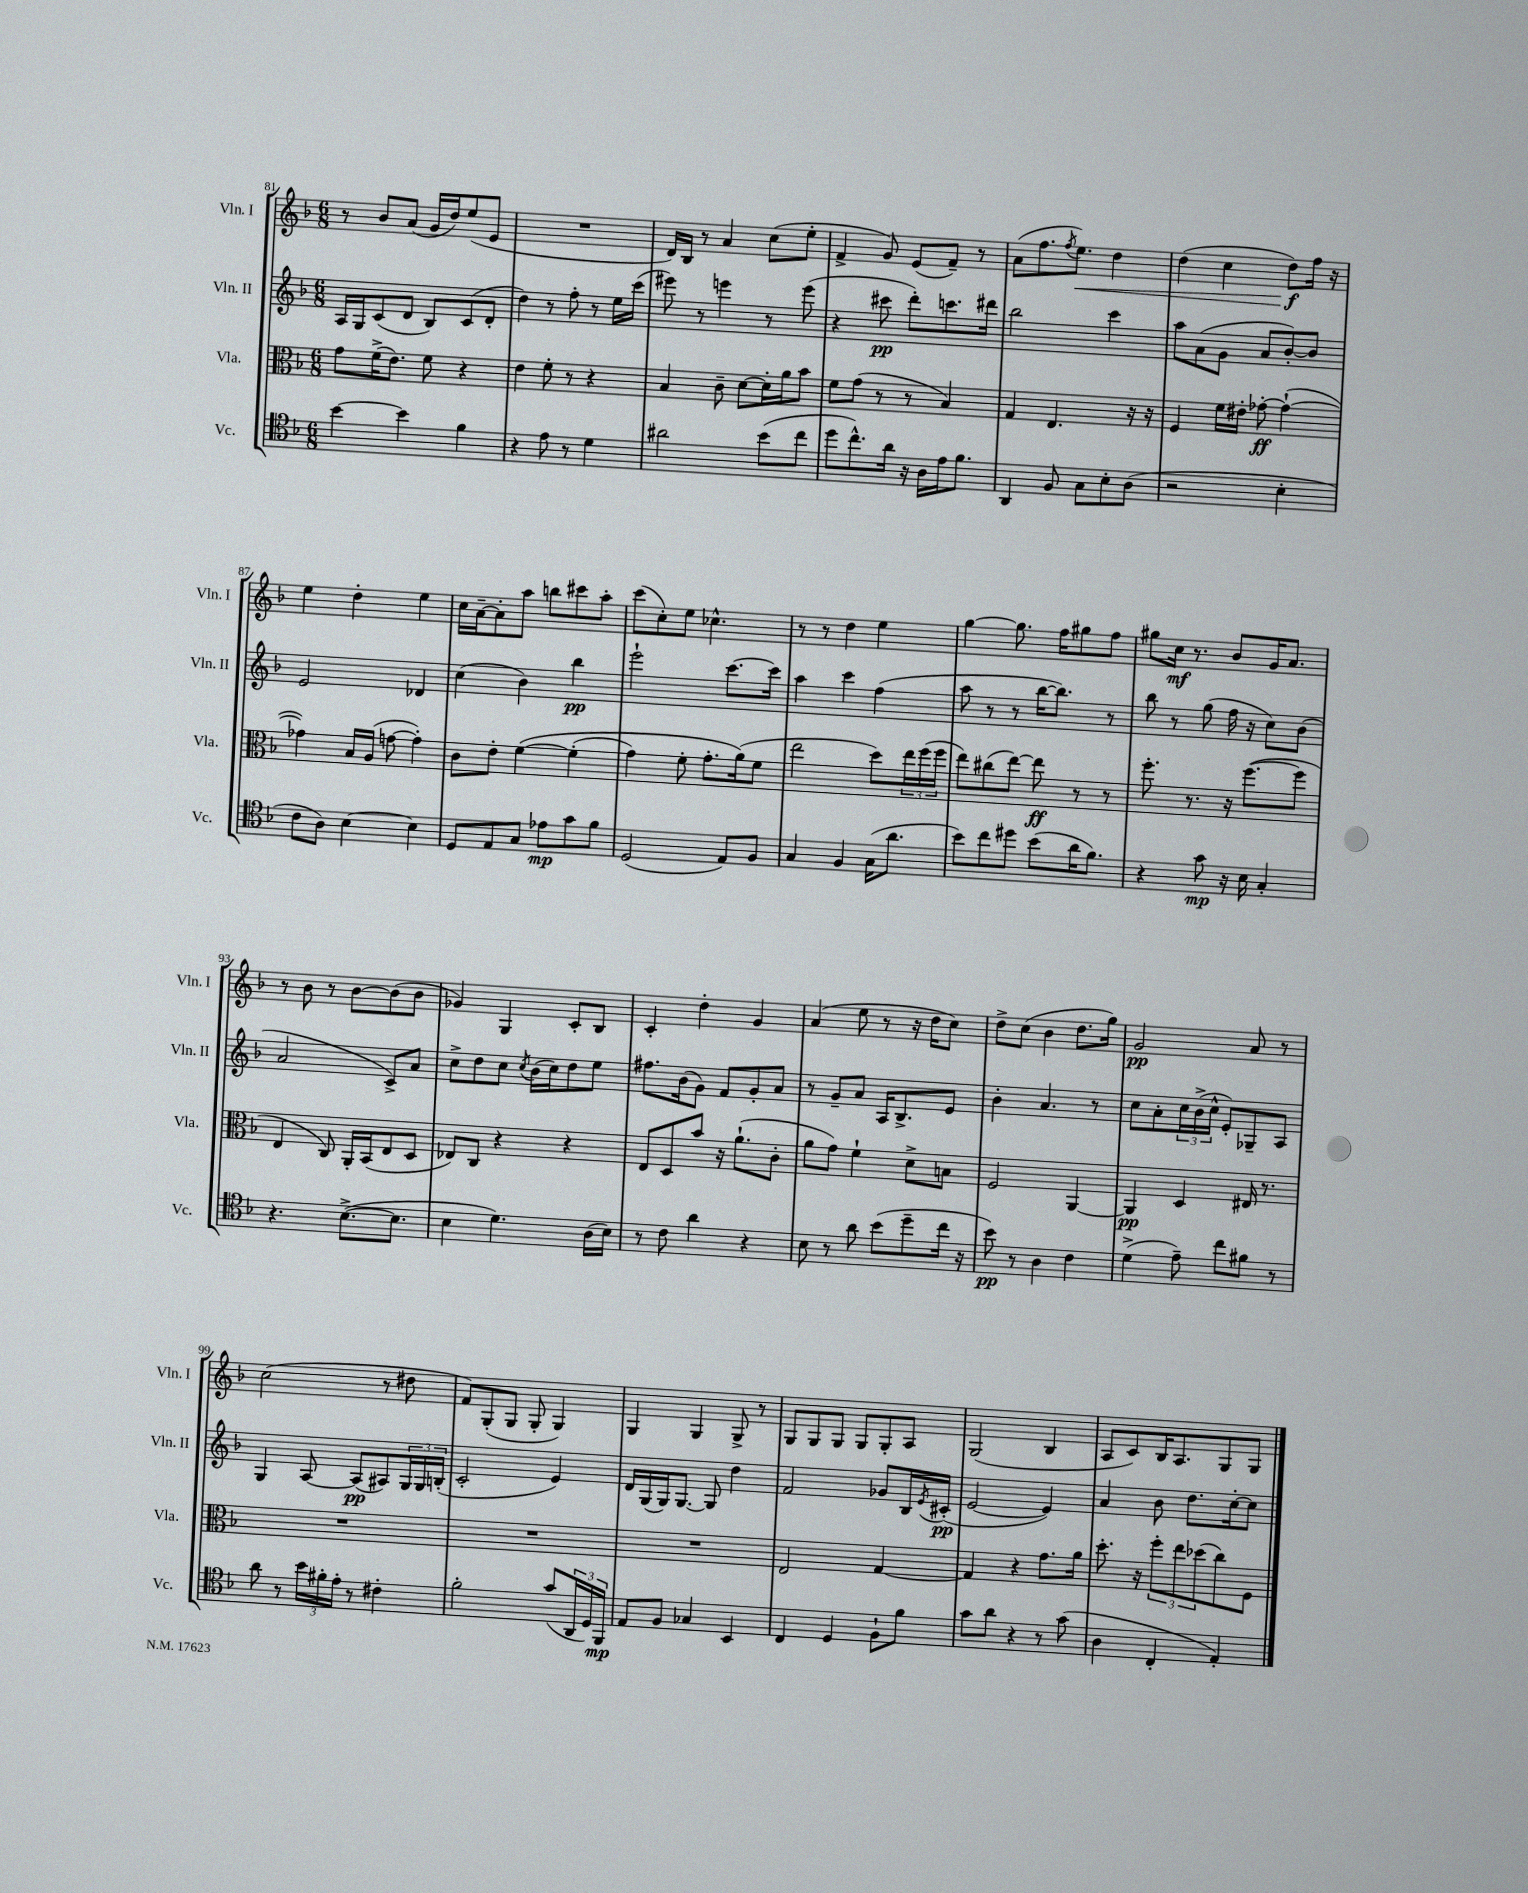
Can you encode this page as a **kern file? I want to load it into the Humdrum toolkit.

**kern	**dynam	**kern	**dynam	**kern	**dynam	**kern	**dynam
*part4	*part4	*part3	*part3	*part2	*part2	*part1	*part1
*staff4	*staff4	*staff3	*staff3	*staff2	*staff2	*staff1	*staff1
*I"Vc.	*	*I"Vla.	*	*I"Vln. II	*	*I"Vln. I	*
*I'Vc.	*	*I'Vla.	*	*I'Vln. II	*	*I'Vln. I	*
*clefC4	*	*clefC3	*	*clefG2	*	*clefG2	*
*k[b-]	*	*k[b-]	*	*k[b-]	*	*k[b-]	*
*M6/8	*	*M6/8	*	*M6/8	*	*M6/8	*
=81	=81	=81	=81	=81	=81	=81	=81
[4b-\	.	8g\L	.	16A/LL	.	8r	.
.	.	.	.	16G/J	.	.	.
.	.	(16f^\K	.	(8c/	.	8b-/L	.
.	.	8.e\J)	.	.	.	.	.
4b-\]	.	.	.	8d/J	.	(8a/J	.
.	.	8f\	.	8B-/L)	.	16g/LL	.
.	.	.	.	.	.	16dd/J)	.
4f\	.	4r	.	(8c/	.	(8ee/	.
.	.	.	.	8d'/J	.	8e/J	.
=82	=82	=82	=82	=82	=82	=82	=82
4r	.	4e\	.	4dd\)	.	2.r	.
8e\	.	8f'\	.	8r	.	.	.
8r	.	8r	.	8ff'\	.	.	.
4d\	.	4r	.	8r	.	.	.
.	.	.	.	16ee\LL	.	.	.
.	.	.	.	(16ccc\JJ	.	.	.
=83	=83	=83	=83	=83	=83	=83	=83
2a#X\	.	4B-/	.	8eee#X\)	.	16d/LL)	.
.	.	.	.	.	.	16B-/JJ	.
.	.	.	.	8r	.	8r	.
.	.	8c~\	.	4eeen\	.	4a/	.
.	.	[8d\L	.	.	.	.	.
(8b-\L	.	16d'\L]	.	8r	.	(8cc\L	.
.	.	16a\J	.	.	.	.	.
8cc\J	.	8b-\J	.	(8eee\	.	8ee'\J	.
=84	=84	=84	=84	=84	=84	=84	=84
8dd\L	.	8f\L	.	4r	.	4f^/	.
8.cc^^\)	.	(8g\J	.	.	.	.	.
.	.	8r	.	8ccc#X\	pp	8g/)	.
16a\Jk	.	.	.	.	.	.	.
16r	.	8r	.	8ddd'\L)	.	(8e/L	.
16A\LL	.	.	.	.	.	.	.
16e\J	.	4B-/)	.	8.cccn\	.	8f~/J)	.
8.f\J	.	.	.	.	.	.	.
.	.	.	.	.	.	8r	.
.	.	.	.	16ddd#X\Jk	.	.	.
=85	=85	=85	=85	=85	=85	=85	=85
4AA/	.	4G/	.	2bb-\	.	(8a\L	.
.	.	.	.	.	.	8.ff\	.
8F/	.	4.E/	.	.	.	.	.
.	.	.	.	.	.	8qff/	.
!	!	!	!	!	!	!	!LO:HP:b
.	.	.	.	.	.	8.ee\J)	<
8G\L	.	.	.	.	.	.	.
8B-'\	.	.	.	4ccc\	.	4dd\	.
(8A\J	.	16r	.	.	.	.	.
.	.	16r	.	.	.	.	.
=86	=86	=86	=86	=86	=86	=86	=86
2r	.	4F/	.	8aa\L	.	(4dd\	.
.	.	.	.	(8a\	.	.	.
.	.	16f\LL	.	8g\J	.	4cc\	.
.	.	16e#X'\JJ	.	.	.	.	.
.	.	[8g-X'\	ff	8a/L	.	.	.
4B-'\	.	(4g-`\_	.	[8b-'/)	.	8dd\L)	f
.	.	.	.	8b-/J]	.	16ff\Jk	[
.	.	.	.	.	.	16r	.
!!LO:LB:g=z
=87	=87	=87	=87	=87	=87	=87	=87
8c\L	.	4g-X\])	.	2e/	.	4ee\	.
8A\J)	.	.	.	.	.	.	.
[4B-\	.	16B-/LL	.	.	.	4dd'\	.
.	.	(16A/JJ	.	.	.	.	.
.	.	[8gn\	.	.	.	.	.
4B-\]	.	4g'\])	.	4d-X/	.	4ee\	.
=88	=88	=88	=88	=88	=88	=88	=88
8D/L	.	8c\L	.	(4cc\	.	16cc\LL	.
.	.	.	.	.	.	[16a~\J	.
8E/	.	8e'\J	.	.	.	8a'\]	.
8G/J	.	([4f\	.	4b-\)	.	8aa\J	.
8e-X\L	mp	.	.	.	.	8bbn\L	.
8g\	.	(4f'\]	.	4bb-\	pp	8ccc#X\	.
8f\J	.	.	.	.	.	8aa'\J	.
=89	=89	=89	=89	=89	=89	=89	=89
(2D/	.	4g\)	.	2eee`\	.	(8ccc\L	.
.	.	.	.	.	.	8cc'\)	.
.	.	8f'\	.	.	.	8ee\J	.
.	.	8.g'\L	.	.	.	4.cc-X^^\	.
8E/L)	.	.	.	[8.ccc\L	.	.	.
.	.	(16a\k)	.	.	.	.	.
8F/J	.	8f\J	.	.	.	.	.
.	.	.	.	16ccc\Jk]	.	.	.
=90	=90	=90	=90	=90	=90	=90	=90
4G/	.	2ee\	.	4aa\	.	8r	.
.	.	.	.	.	.	8r	.
4F/	.	.	.	4ccc\	.	4dd\	.
(16G\KL	.	8dd\L)	.	(4ff\	.	4ee\	.
8.a\J	.	.	.	.	.	.	.
.	.	24ee\L	.	.	.	.	.
.	.	(24ff\	.	.	.	.	.
.	.	24ff\JJ	.	.	.	.	.
=91	=91	=91	=91	=91	=91	=91	=91
8b-\L)	.	8ee\L)	.	8aa\	.	[4gg\	.
8cc\	.	(8cc#X\	.	8r	.	.	.
8dd#X\J	.	[8ee\J)	.	8r	.	8.gg\]	.
(8b-\L	.	8ee\]	ff	[16bb-\KL	.	.	.
.	.	.	.	8.bb-\J])	.	16ff\KL	.
16a\K	.	8r	.	.	.	8gg#X\	.
8.f\J)	.	.	.	.	.	.	.
.	.	8r	.	8r	.	8ff\J	.
=92	=92	=92	=92	=92	=92	=92	=92
4r	.	8.ff'\	.	8bb-\	.	8gg#X\L	.
.	.	.	.	8r	.	16cc\Jk	mf
.	.	8.r	.	.	.	8.r	.
8g\	mp	.	.	(8gg\	.	.	.
16r	.	16r	.	16ff\	.	8b-/L	.
16B-\	.	([8.ff\L	.	16r	.	.	.
4G'/	.	.	.	8cc\L)	.	16g/K	.
.	.	.	.	.	.	8.a/J	.
.	.	8ff\J]	.	(8b-\J	.	.	.
!!LO:LB:g=z
=93	=93	=93	=93	=93	=93	=93	=93
4.r	.	4E/	.	2a/	.	8r	.
.	.	.	.	.	.	8b-\	.
.	.	8C/)	.	.	.	8r	.
([8.B-^\L	.	16AA'/LL	.	.	.	[8b-\L	.
.	.	(16BB-/J	.	.	.	.	.
.	.	8E/	.	8c^/L)	.	(8b-\]	.
8.B-\J]	.	.	.	.	.	.	.
.	.	8D/J	.	8a/J	.	8b-\J	.
=94	=94	=94	=94	=94	=94	=94	=94
4B-\	.	8E-X/L)	.	8cc^\L	.	4g-X/)	.
.	.	8C/J	.	8dd\	.	.	.
4.d\)	.	4r	.	8cc\J	.	4G/	.
.	.	.	.	8qcc/	.	.	.
.	.	.	.	(16b-\LL	.	.	.
.	.	.	.	16cc\J)	.	.	.
.	.	4r	.	8dd\	.	8c'/L	.
(16A\LL	.	.	.	8ee\J	.	8B-/J	.
16B-\JJ)	.	.	.	.	.	.	.
=95	=95	=95	=95	=95	=95	=95	=95
8r	.	8E/L	.	8.ff#X\L	.	4c'/	.
8c\	.	8D/	.	.	.	.	.
.	.	.	.	(16b-\k	.	.	.
4a\	.	8b-/J	.	8g\J)	.	4dd'\	.
.	.	16r	.	8f/L	.	.	.
.	.	(8.a`\L	.	.	.	.	.
4r	.	.	.	8g'/	.	4g/	.
.	.	8c'\J	.	8a/J	.	.	.
=96	=96	=96	=96	=96	=96	=96	=96
8B-\	.	8a\L	.	8r	.	(4a/	.
8r	.	8g\J)	.	8g~/L	.	.	.
8a\	.	4f`\	.	8a/J	.	8ee\	.
(8b-\L	.	.	.	16A/KL	.	8r	.
.	.	.	.	8.B-^/	.	.	.
8dd~\	.	8d^\L	.	.	.	16r	.
.	.	.	.	.	.	16dd\KL	.
16cc\Jk	.	8Bn\J	.	8e/J	.	8cc\J)	.
16r	.	.	.	.	.	.	.
=97	=97	=97	=97	=97	=97	=97	=97
8b-\)	pp	2F/	.	4b-'\	.	8dd^\L	.
8r	.	.	.	.	.	(8cc\J	.
4A\	.	.	.	4.a/	.	4b-\	.
4c\	.	[4AA/	.	.	.	8.dd\L	.
.	.	.	.	8r	.	.	.
.	.	.	.	.	.	16gg\Jk)	.
=98	=98	=98	=98	=98	=98	=98	=98
(4d^\	.	4AA/]	pp	8cc\L	.	2g/	pp
.	.	.	.	8a'\	.	.	.
8e~\)	.	4D/	.	24cc\L	.	.	.
.	.	.	.	(24b-^\	.	.	.
.	.	.	.	24cc^^\JJ	.	.	.
8cc\L	.	.	.	8e'/L)	.	.	.
8f#X\J	.	16E#X/	.	8G-X~/	.	8a/	.
.	.	8.r	.	.	.	.	.
8r	.	.	.	8A/J	.	8r	.
!!LO:LB:g=z
=99	=99	=99	=99	=99	=99	=99	=99
8a\	.	2.r	.	4G/	.	(2cc\	.
8r	.	.	.	.	.	.	.
24b-\LL	.	.	.	[8A/	.	.	.
24f#X'\	.	.	.	.	.	.	.
24e'\JJ	.	.	.	.	.	.	.
8r	.	.	.	(8A/L]	pp	.	.
4c#X'\	.	.	.	8A#X/)	.	8r	.
.	.	.	.	24G/L	.	8dd#X\	.
.	.	.	.	24G/	.	.	.
.	.	.	.	(24Bn'/JJ	.	.	.
=100	=100	=100	=100	=100	=100	=100	=100
2f'\	.	2.r	.	2c'/	.	8f/L)	.
.	.	.	.	.	.	(8G'/	.
.	.	.	.	.	.	8G/J	.
.	.	.	.	.	.	8G'/	.
(8g/L	.	.	.	4e/)	.	4G/)	.
24AA/L	.	.	.	.	.	.	.
24D/)	.	.	.	.	.	.	.
24FF/JJ	mp	.	.	.	.	.	.
=101	=101	=101	=101	=101	=101	=101	=101
8E/L	.	2.r	.	16d/LL	.	4G/	.
.	.	.	.	(16G/	.	.	.
8F/J	.	.	.	16G/J)	.	.	.
.	.	.	.	[8.G/J	.	.	.
4G-X/	.	.	.	.	.	4G/	.
.	.	.	.	8G/]	.	.	.
4BB-/	.	.	.	4dd\	.	8G^/	.
.	.	.	.	.	.	8r	.
=102	=102	=102	=102	=102	=102	=102	=102
4C/	.	2E/	.	2f/	.	8G/L	.
.	.	.	.	.	.	8G/	.
4D/	.	.	.	.	.	8G/J	.
.	.	.	.	.	.	8G/L	.
8F`\L	.	[4G/	.	8g-X/L	.	8G'/	.
8f\J	.	.	.	16B-/L	.	8A/J	.
.	.	.	.	8qe/	.	.	.
.	.	.	.	(16c#X'/JJ	pp	.	.
=103	=103	=103	=103	=103	=103	=103	=103
8g\L	.	4G/]	.	[2e/	.	(2G/	.
8a\J	.	.	.	.	.	.	.
4r	.	4r	.	.	.	.	.
8r	.	8.g\L	.	4e/])	.	4B-/	.
(8g\	.	.	.	.	.	.	.
.	.	16a\Jk	.	.	.	.	.
=104	=104	=104	=104	=104	=104	=104	=104
4A\	.	8.dd'\	.	4a/	.	8A/L	.
.	.	.	.	.	.	8c/)	.
.	.	16r	.	.	.	.	.
4C'/	.	12ff'\L	.	8b-\	.	16B-/K	.
.	.	.	.	.	.	8.A/	.
.	.	12ee\	.	.	.	.	.
.	.	.	.	8.dd\L	.	.	.
.	.	(12dd-X\	.	.	.	.	.
4E'/)	.	8cc\)	.	.	.	8G/	.
.	.	.	.	[16cc'\k	.	.	.
.	.	8F\J	.	8cc\J]	.	8G/J	.
==	==	==	==	==	==	==	==
*-	*-	*-	*-	*-	*-	*-	*-
